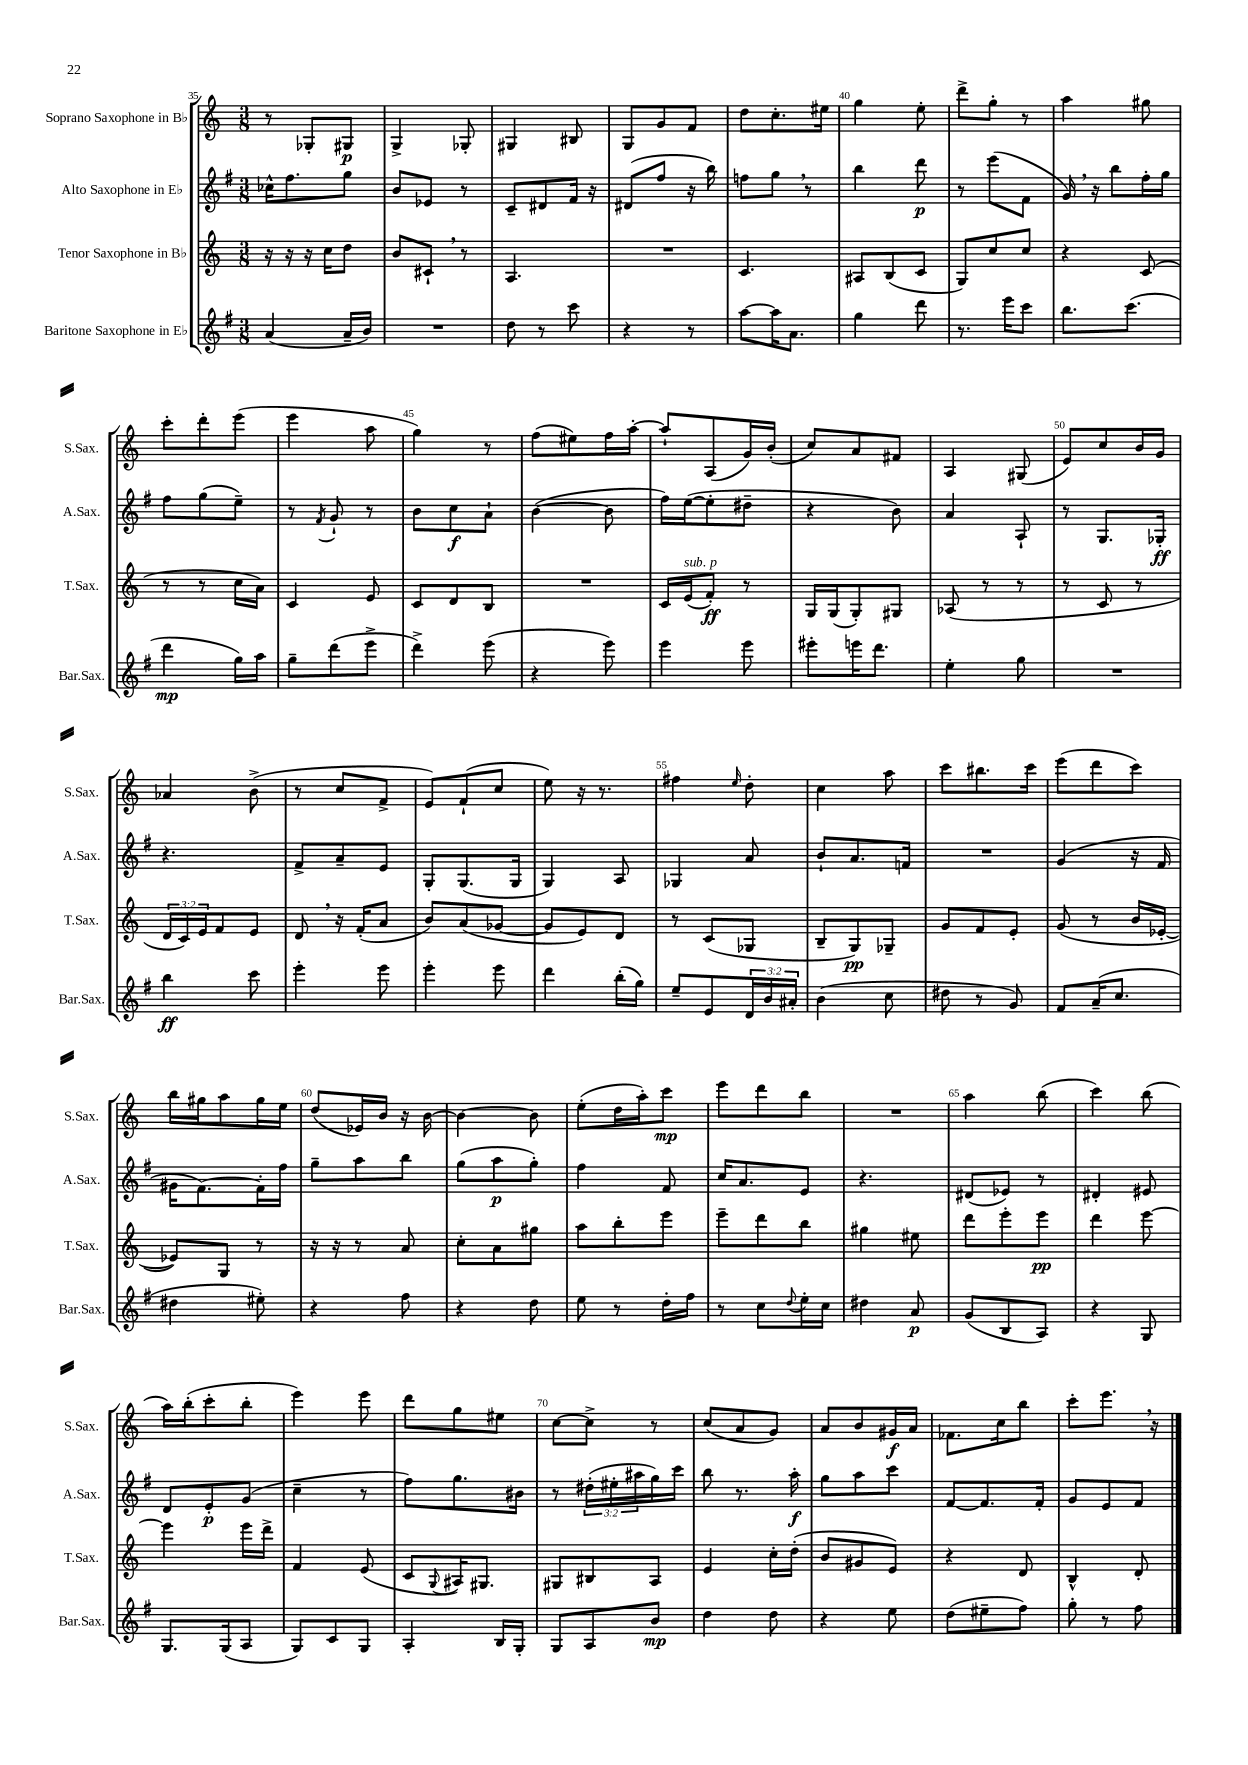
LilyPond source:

<<
\new StaffGroup <<
\new Staff = "s0" \with { instrumentName = "Soprano Saxophone in Bb" shortInstrumentName = "S.Sax." } {
    \clef treble \key c \major \numericTimeSignature \time 3/8
    r8 ges8-. gis8\p |
    g4-> ges8-. |
    gis4 bis8 |
    g8 g'8 f'8 |
    d''8 c''8.-. eis''16 |
    g''4 e''8-. |
    d'''8-> g''8-. r8 |
    a''4 gis''8 |
    c'''8-. d'''8-. e'''8( |
    e'''4 a''8 |
    g''4) r8 |
    f''8( eis''8) f''16 a''16~-. |
    a''8-! a8( g'16) b'16-.( |
    c''8) a'8 fis'8 |
    a4 gis8( |
    e'8) c''8 b'16 g'16 |
    aes'4 b'8->( |
    r8 c''8 f'8-> |
    e'8) f'8-!( c''8 |
    e''8) r16 r8. |
    fis''4 \grace { e''16 } d''8-. |
    c''4 a''8 |
    c'''8 bis''8. c'''16 |
    e'''8( d'''8 c'''8) |
    b''16 gis''16 a''8 gis''16 e''16 |
    d''8( ees'16) b'16 r16 b'16~ |
    b'4~ b'8 |
    e''8-.( d''16 a''16-.) c'''8\mp |
    e'''8 d'''8 b''8 |
    R4. |
    a''4 b''8( |
    c'''4) b''8( |
    a''16) b''16-.( c'''8-. b''8-. |
    e'''4) e'''8 |
    d'''8 g''8 eis''8 |
    c''8~ c''8-> r8 |
    c''8( a'8 g'8) |
    a'8 b'8 gis'16\f a'16 |
    fes'8. c''16 b''8 |
    c'''8-. e'''8. \breathe r16 \bar "|." |
}
\new Staff = "s1" \with { instrumentName = "Alto Saxophone in Eb" shortInstrumentName = "A.Sax." } {
    \clef treble \key g \major \numericTimeSignature \time 3/8 \override Staff.TupletNumber.text = #tuplet-number::calc-fraction-text
    ces''16-^ fis''8. g''8 |
    b'8 ees'8 r8 |
    c'8-- dis'8 fis'16 r16 |
    dis'8( fis''8 r16 b''16) |
    f''8 g''8 \breathe r8 |
    b''4 d'''8\p |
    r8 e'''8( fis'8 |
    g'16) \breathe r16 b''8 fis''16-. g''16 |
    fis''8 g''8( e''8--) |
    r8 \acciaccatura { fis'8 } g'8-! r8 |
    b'8 c''8\f a'8-! |
    b'4~( b'8 |
    fis''16) e''16~( e''8-. dis''8-- |
    r4 b'8) |
    a'4 a8-! |
    r8 g8. ges16-.\ff |
    r4. |
    fis'8-> a'8-- e'8 |
    g8-. g8.( g16 |
    g4) a8 |
    ges4 a'8 |
    b'8-! a'8. f'16 |
    R4. |
    g'4( r16 fis'16 |
    gis'16 fis'8.~) fis'16-. fis''16 |
    g''8-- a''8 b''8 |
    g''8( a''8\p g''8-.) |
    fis''4 fis'8 |
    c''16 a'8. e'8 |
    r4. |
    dis'8( ees'8) r8 |
    dis'4-. eis'8 |
    d'8 e'8-.\p g'8( |
    c''4-- r8 |
    fis''8) g''8. bis'16 |
    r8 \tuplet 3/2 { dis''16-.( eis''16-. ais''16 } g''16) c'''16 |
    b''8 r8. a''16-.\f |
    g''8 a''8 c'''8 |
    fis'8~ fis'8. fis'16-. |
    g'8 e'8 fis'8 \bar "|." |
}
\new Staff = "s2" \with { instrumentName = "Tenor Saxophone in Bb" shortInstrumentName = "T.Sax." } {
    \clef treble \key c \major \numericTimeSignature \time 3/8 \override Staff.TupletNumber.text = #tuplet-number::calc-fraction-text
    r16 r16 r16 c''16 d''8 |
    b'8 cis'8-! \breathe r8 |
    a4. |
    R4. |
    c'4. |
    ais8 b8( c'8 |
    g8) c''8 c''8 |
    r4 c'8( |
    r8 r8 c''16 a'16) |
    c'4 e'8 |
    c'8 d'8 b8 |
    R4. |
    c'16 e'16^\markup { \italic "sub. p" }( f'8-.\ff) r8 |
    g16 g16( g8-.) gis8 |
    aes8( r8 r8 |
    r8 c'8 r8 |
    \tuplet 3/2 { d'16 c'16) e'16 } f'8 e'8 |
    d'8 \breathe r16 f'16-.( a'8 |
    b'8) a'8( ges'8~ |
    ges'8 e'8) d'8 |
    r8 c'8( ges8 |
    b8-- g8\pp) ges8-- |
    g'8 f'8 e'8-. |
    g'8( r8 b'16 ees'16~-. |
    ees'8) g8 r8 |
    r16 r16 r8 a'8 |
    c''8-. a'8 gis''8 |
    a''8 b''8-. e'''8 |
    e'''8-- d'''8 b''8 |
    gis''4 eis''8 |
    d'''8 e'''8-. e'''8\pp |
    d'''4 e'''8~ |
    e'''4 e'''16 d'''16-> |
    f'4 e'8( |
    c'8 \appoggiatura { g8 } ais16) gis8. |
    gis8 bis8 a8 |
    e'4 c''16-. d''16-.( |
    b'8 gis'8 e'8) |
    r4 d'8 |
    b4-^ d'8-. \bar "|." |
}
\new Staff = "s3" \with { instrumentName = "Baritone Saxophone in Eb" shortInstrumentName = "Bar.Sax." } {
    \clef treble \key g \major \numericTimeSignature \time 3/8 \override Staff.TupletNumber.text = #tuplet-number::calc-fraction-text
    a'4( a'16-- b'16) |
    R4. |
    d''8 r8 c'''8 |
    r4 r8 |
    a''8~ a''16 a'8. |
    g''4 d'''8 |
    r8. e'''16 c'''8 |
    b''8. c'''8.( |
    d'''4\mp g''16) a''16 |
    g''8-- d'''8( e'''8-> |
    d'''4->) e'''8( |
    r4 e'''8) |
    e'''4 e'''8 |
    eis'''8-. e'''16 d'''8. |
    e''4-. g''8 |
    R4. |
    b''4\ff c'''8 |
    e'''4-. e'''8 |
    e'''4-. e'''8 |
    d'''4 b''16-.( g''16) |
    e''8-- e'8 \tuplet 3/2 { d'16 b'16 ais'16-. } |
    b'4( c''8 |
    dis''8 r8 g'8) |
    fis'8 a'16--( c''8. |
    dis''4 eis''8-.) |
    r4 fis''8 |
    r4 d''8 |
    e''8 r8 d''16-. fis''16 |
    r8 c''8 \appoggiatura { d''8 } e''16-. c''16 |
    dis''4 a'8\p |
    g'8( b8 a8) |
    r4 g8 |
    g8. g16( a8 |
    g8) c'8 g8 |
    a4-. b16 g16-. |
    g8 a8 b'8\mp |
    d''4 d''8 |
    r4 e''8 |
    d''8( eis''8-- fis''8) |
    g''8-. r8 fis''8 \bar "|." |
}
>>
>>
\layout { \context { \Score currentBarNumber = #35 \override BarNumber.break-visibility = ##(#f #t #t) barNumberVisibility = #(every-nth-bar-number-visible 5) } }
